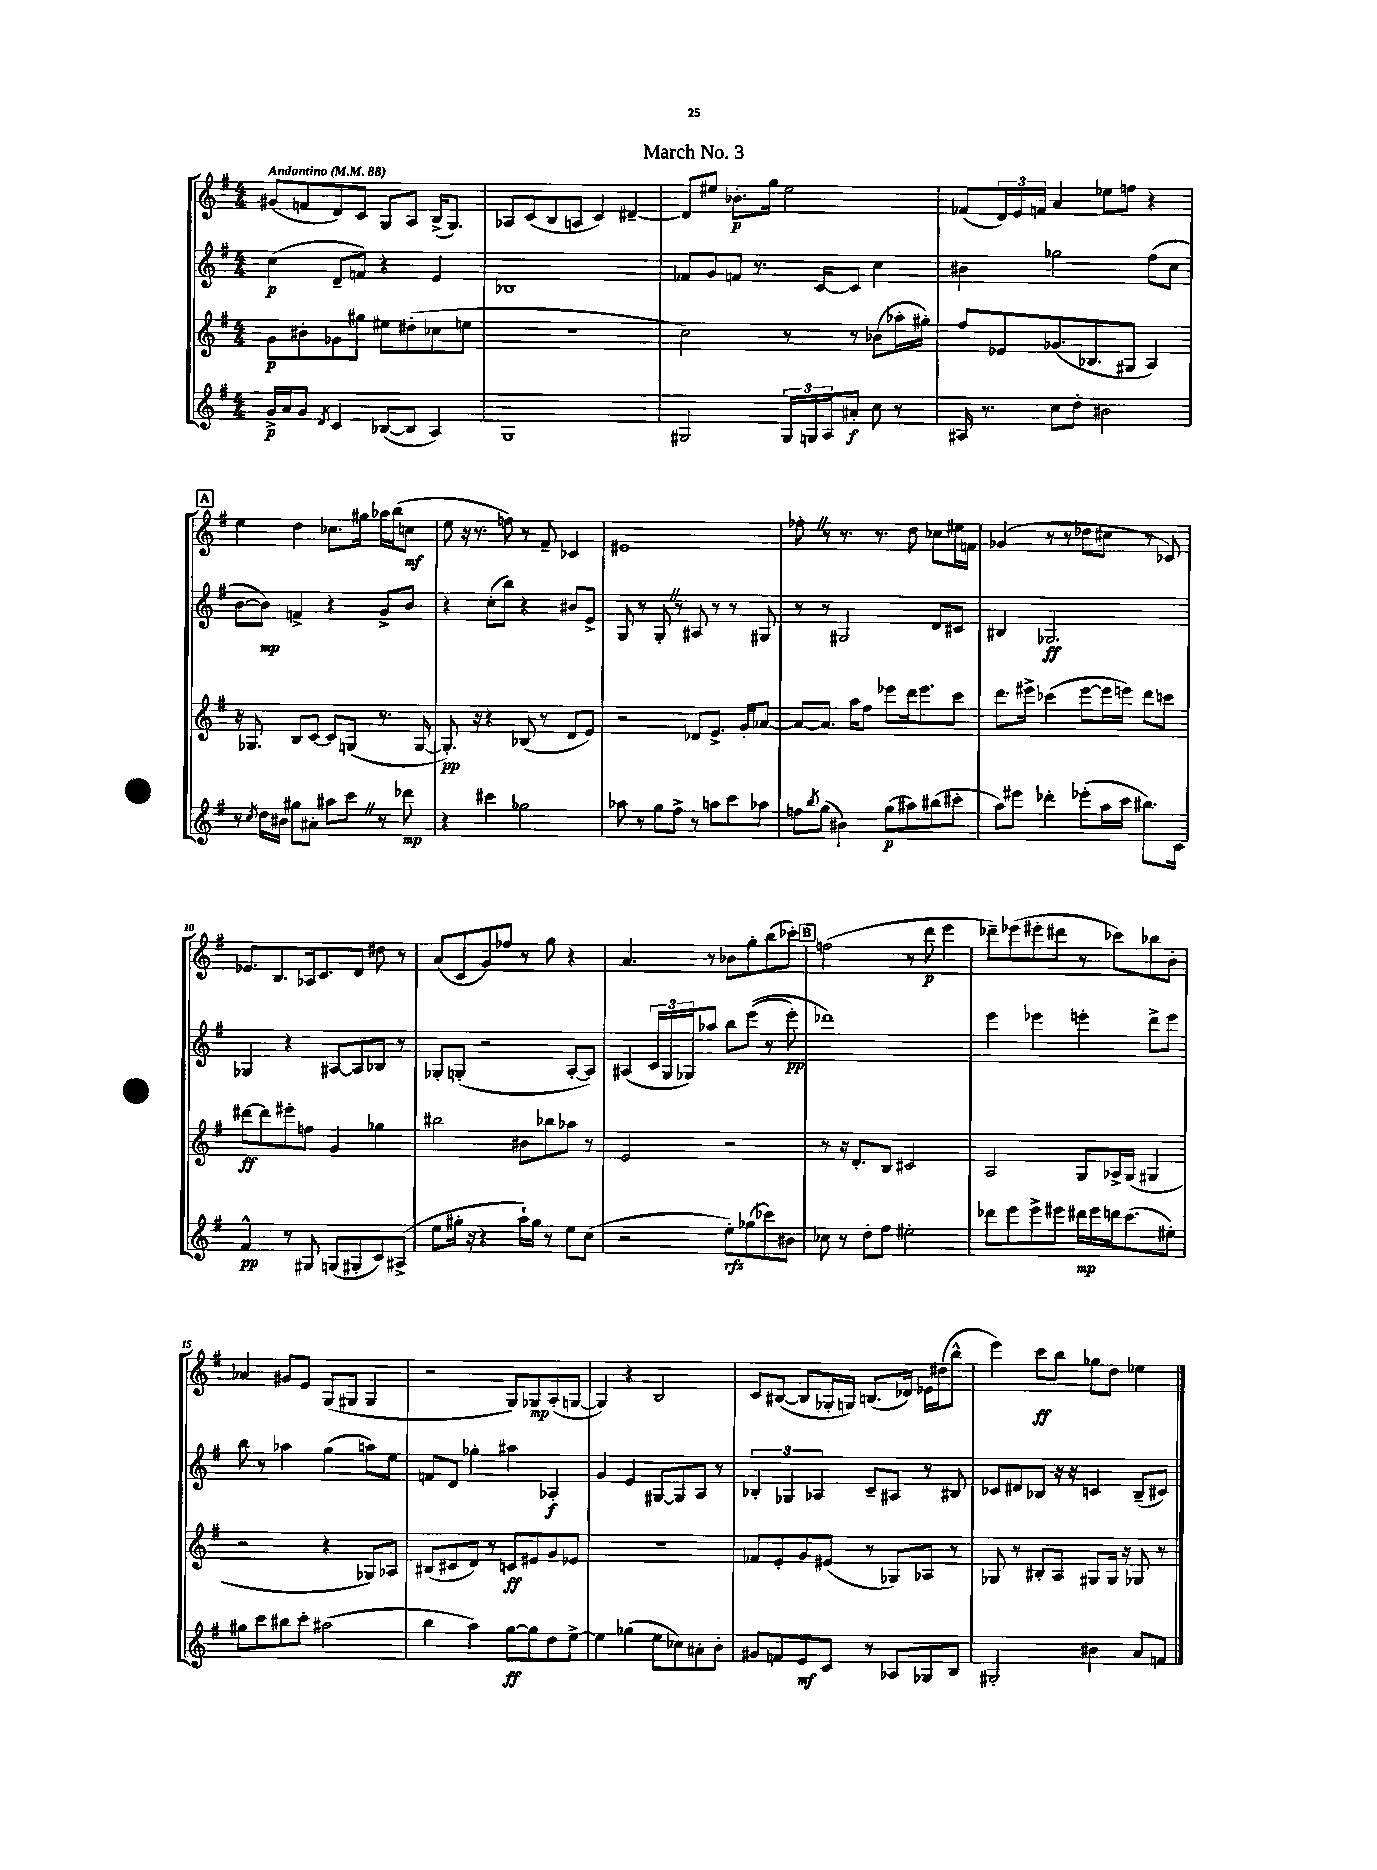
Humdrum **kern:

**kern	**kern	**kern	**kern
*staff4	*staff3	*staff2	*staff1
*clefG2	*clefG2	*clefG2	*clefG2
*k[f#]	*k[f#]	*k[f#]	*k[f#]
*M4/4	*M4/4	*M4/4	*M4/4
*MM88	*MM88	*MM88	*MM88
16g^/LL	8g\L	(4cc\	(8g#/L
16a/J	.	.	.
8g/J	8b#'\	.	8f/
8qd/	.	.	.
4c/	8g-\	8d~/L	8d/)
.	8gg#\J	8f/J)	8c/J
([8B-/L	8ee#\L	4r	8G/L
8B-/]J	(8dd#'\	.	8A/J
4A/)	8cc-\	4e/	(16B^/LK
.	.	.	8.G/J)
.	8ee\J	.	.
=	=	=	=
1G	1r	1B-	8A-/L
.	.	.	(8c/
.	.	.	8B/
.	.	.	8A/J
.	.	.	4c/)
.	.	.	[4d#~/
=	=	=	=
2G#/	2cc\)	8f-/L	8d#/]L
.	.	8g/	8ee#/J
.	.	8f/J	8.b-'\L
.	.	8.r	.
.	.	.	16gg\Jk
24G#/LL	8r	.	2ee#\
24G/	.	.	.
.	.	[16c/LK	.
24A/J	.	.	.
8a#'/J	8r	8c/]J	.
8cc\	(8b-\L	4cc\	.
8r	16aa-'\L	.	.
.	16gg#'\JJ)	.	.
=	=	=	=
16A#/	8ff#/L	4b#\	(8f-/L
8.r	.	.	.
.	8e-/	.	24d/L)
.	.	.	24e/
.	.	.	24f/JJ
8cc\L	(8.g-/	2gg-\	4a/
8dd'\J	.	.	.
.	8.B-/	.	.
2b#\	.	.	8ee-\L
.	8G#/J	.	8ff\J
.	4A/)	(8ff#\L	4r
.	.	8cc\J	.
=	=	=	=
8r	16r	[8b\L	4ee\
.	8.G-/	.	.
8qcc/	.	.	.
16dd\LL	.	8b\]J)	.
16b#\JJ	.	.	.
8gg#\L	8B/L	4f^/	4dd\
8a#'\J	[8c/J	.	.
8aa#\L	8c/]L	4r	8.cc-\L
8ccc\J	(8G/J	.	.
.	.	.	16gg#\Jk
8r	8.r	8g^/L	16aa-\LL
.	.	.	(16bb\J
8ddd-\	.	8b/J	8cc\J
.	[16G/	.	.
=	=	=	=
4r	8.G'/])	4r	8ee\
.	.	.	16r
.	16r	.	8.r
4ccc#\	4r	(8cc'\L	.
.	.	8bb\J)	8ff\)
2gg-\	(8B-/	4r	8r
.	8r	.	8f#~/
.	8d/L	8b#/L	4c-/
.	8e/J)	8e^/J	.
=	=	=	=
8aa-\	2r	8G/	1e#
8r	.	8r	.
8gg\L	.	8G'/	.
8ff#^\J	.	8r	.
8r	8d-/L	8A#/	.
8aa\L	8.e^/J	8r	.
8ccc\	.	8r	.
.	16g'/LK	.	.
8aa-\J	[8a-/J	8G#/	.
=	=	=	=
8ff\L	8a-/_L	8r	8ff-'\
8qbb/	.	.	.
(8gg\J	8.a-/]J	8r	8r
4b#\)	.	2G#/	8.r
.	16aa\LK	.	.
.	8ff#\J	.	.
.	.	.	8.r
(8gg\L	8eee-\L	.	.
8aa#\)	16ddd\k	.	8dd\
.	8.eee-\	.	.
(8bb#\	.	8d/L	8cc-\L
8ccc#'\J	8ccc\J	8c#/J	16ee#\L
.	.	.	16f\JJ
=	=	=	=
8aa\L)	8.ddd\L	4B#/	(4g-/
8eee#\J	.	.	.
.	16eee#^\Jk	.	.
4ddd-'\	(4ccc-\	2.G-/	8r
.	.	.	8r
(8eee-'\L	[8eee#\L	.	8dd-\L
16aa\L	16eee#\]L	.	8cc#\J
16ccc\JJ	16eee\JJ)	.	.
8.bb#\L)	8ddd\L	.	8r
.	8ccc\J	.	8c-/)
16c\Jk	.	.	.
=	=	=	=
4f#^^/	[8ddd#\L	4G-/	8.e-/L
.	8ddd#\]	.	.
.	.	.	8.B/
8r	8eee#'\	4r	.
8G#/	8ff\J	.	16A-/k
.	.	.	8.c/
(8G/L	4g/	[8A#/L	.
8G#'/	.	8A#/]	8d/J
8c/)	4gg-\	8B-/J	8dd#\
(8A#^/J	.	8r	8r
=	=	=	=
8ee\L	2bb#\	8G-'/L	(8a/L
16gg#'\Jk	.	(8G'/J	8c/
16r	.	.	.
4r	.	2r	8g/)
.	.	.	8ff-/J
16aa`\LL)	8b#\L	.	8r
16gg#\JJ	.	.	.
8r	8bb-\	.	8gg\
8ee\L	8aa-\J	[8A'/L	4r
(8cc\J	8r	8A/]J)	.
=	=	=	=
2r	2e/	(4A#/	4.a/
.	.	24c/LL	.
.	.	24G/	.
.	.	24G-/J)	.
.	.	8aa-/J	8r
8ee'\L)	2r	8bb\L	8b-\L
(8gg-\	.	&((8eee\J	8gg'\
8ccc-\)	.	8r	(8bb\
8b#\J	.	8eee'\)	8ccc-'\J)
=	=	=	=
8cc-\	8r	1ddd-&)	(2ff\
8r	16r	.	.
.	8.d'/L	.	.
8dd'\L	.	.	.
8ff#\J	8B/J	.	.
2ee#'\	2c#/	.	8r
.	.	.	8ddd\
.	.	.	4eee\
=	=	=	=
8ddd-\L	2A/	4eee\	8ddd-~\L)
8eee\	.	.	(8eee-\
8eee^\	.	4eee-\	8eee#'\
8eee#\J	.	.	8ddd#\J
16ddd#\LL	8G/L	4eee'\	8r
16eee#\	.	.	.
16ddd\J	16A-^/L	.	8ccc-\L)
(8.ccc\	(16G/JJ	.	.
.	4G#/	8ddd^\L	8bb-\
8ee#'\J)	.	8eee\J	8b'\J
=	=	=	=
8gg#\L	2r	8bb\	4a-/
8ccc\	.	8r	.
8bb#\	.	4aa-\	8g#/L
8ccc'\J	.	.	8e/J
(2aa#\	4r	(4gg\	(8G/L
.	.	.	8G#/J
.	8G-/L)	8aa\L)	4G#/
.	8A-/J	8ee\J	.
=	=	=	=
4bb\	(8B#/L	8f/L	2r
.	8c#/	8d/J	.
4aa\)	8d/J)	4gg-'\	.
.	8r	.	.
[8gg\L	8c/L	4aa#\	8G/L)
8gg\]	8e#/	.	8G-/
8dd\	8g/	4A-'/	(8A'/
[8ee^\J	8e-/J	.	[8G/J
=	=	=	=
4ee\]	1r	4g/	4G/])
(4gg-\	.	4e/	4r
8ee\L	.	[8G#/L	2B/
8cc-\)	.	8G#/]	.
8a#'\	.	8A/J	.
8b'\J	.	8r	.
=	=	=	=
8g#/L	8f-/L	6B-'/	8c/L
8f/	8e'/	.	([8B#/J
.	.	6G-/	.
8e/	8g/	.	8B#/]L
.	.	6A-/	.
8c/J	(8e#/J	.	16G-'/L
.	.	.	16G/JJ)
8r	8r	8c~/L	(8.B/L
8A-/L	8G-/L)	8A#/J	.
.	.	.	16d-/Jk)
8G-/	8A-/J	8r	16e-\LL
.	.	.	(16dd#\J
8B/J	8r	8B#/	8bb^^\J
=	=	=	=
2G#'/	8G-/	8c-/L	4eee\)
.	8r	8d#/	.
.	8B#'/L	8B-/J	8ccc\L
.	8A/J	16r	8bb\J
.	.	16r	.
4b#\	8G#/L	4c/	8gg-\L
.	16G#/Jk	.	8dd\J
.	16r	.	.
8a/L	8G-/	(8B-~/L	4ee-\
8f/J	8r	8c#/J)	.
==	==	==	==
*-	*-	*-	*-
